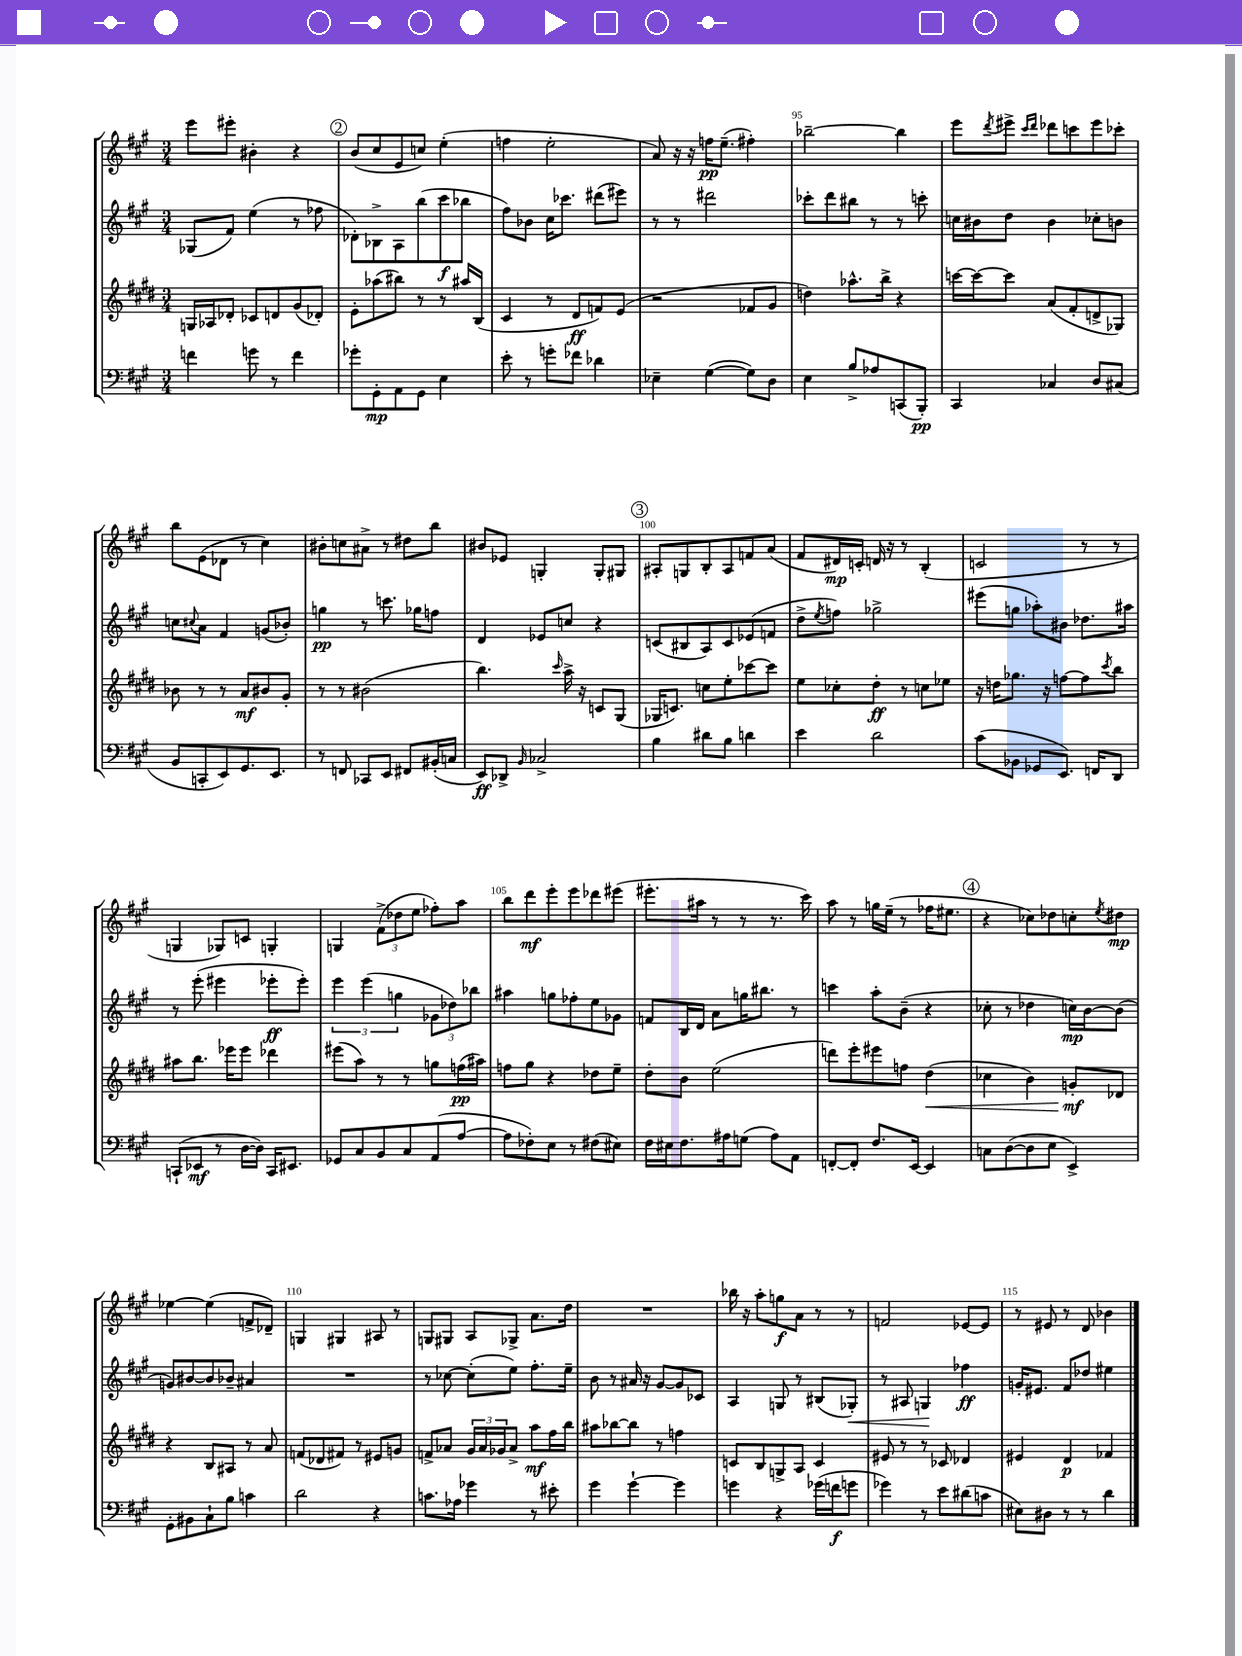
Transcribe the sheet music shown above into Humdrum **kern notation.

**kern	**dynam	**kern	**dynam	**kern	**dynam	**kern	**dynam
*part4	*part4	*part3	*part3	*part2	*part2	*part1	*part1
*staff4	*staff4	*staff3	*staff3	*staff2	*staff2	*staff1	*staff1
*clefF4	*	*clefG2	*	*clefG2	*	*clefG2	*
*k[f#c#g#]	*	*k[f#c#g#d#]	*	*k[f#c#g#]	*	*k[f#c#g#]	*
*M3/4	*	*M3/4	*	*M3/4	*	*M3/4	*
=91	=91	=91	=91	=91	=91	=91	=91
4fn\	.	16Gn/LL	.	(8G-X/L	.	8eee\L	.
.	.	16A-X/J	.	.	.	.	.
.	.	8d-X'/J	.	8f#/J)	.	8eee#X'\J	.
8gn\	.	8c-X/L	.	(4ee\	.	4b#X'\	.
8r	.	8dn/	.	.	.	.	.
4f\	.	(8g#/	.	8r	.	4r	.
.	.	8d-X'/J)	.	8ff-X\	.	.	.
!!LO:REH:place=s1:t=2
=92	=92	=92	=92	=92	=92	=92	=92
8g-X'\L	.	8e'\L	.	8d-X'\L)	.	(8b/L	.
8GG#'\	mp	(8aa-X\	.	8B-X^\	.	8cc#/	.
8AA\	.	8bb#X\J)	.	8A\	.	8e/	.
8GG#\J	.	8r	.	(8bb\	.	8ccn/J)	.
4E\	.	8r	.	8ccc#\	f	(4ee'\	.
.	.	16aa#X/LL	.	8bb-X\J	.	.	.
.	.	(16B/JJ	.	.	.	.	.
=93	=93	=93	=93	=93	=93	=93	=93
8e'\	.	4c#/	.	8ff#\L)	.	4ffn\	.
8r	.	.	.	8b-X\J	.	.	.
8gn'\L	.	8r	.	16cc#\KL	.	2ee'\	.
.	.	.	.	8.ccc-X\J	.	.	.
8f-X\J	.	8d#/L	ff	.	.	.	.
4d-X\	.	8fn/)	.	(8ddd#X\L	.	.	.
.	.	(8e/J	.	8eee#X\J)	.	.	.
=94	=94	=94	=94	=94	=94	=94	=94
4E-X~\	.	2r	.	8r	.	8a/)	.
.	.	.	.	8r	.	16r	.
.	.	.	.	.	.	16r	.
([4G#\	.	.	.	2ddd#X\	.	16ffn\KL	pp
.	.	.	.	.	.	(8.ee~\J	.
8G#\L])	.	8f-X/L	.	.	.	4ff#X'\)	.
8D\J	.	8g#/J	.	.	.	.	.
=95	=95	=95	=95	=95	=95	=95	=95
4E\	.	4ddn\)	.	8ccc-X'\L	.	[2bb-X~\	.
.	.	.	.	8ddd\	.	.	.
8B^/L	.	8.aa-X^^\L	.	8bb#X\J	.	.	.
8A-X/	.	.	.	8r	.	.	.
.	.	16bb^\Jk	.	.	.	.	.
(8CCn/	.	4r	.	8r	.	4bb-\]	.
8BBB'/J)	pp	.	.	8cccn'\	.	.	.
=96	=96	=96	=96	=96	=96	=96	=96
4CC#/	.	[16cccn\LL	.	16ccn\LL	.	8eee\L	.
.	.	16ccc\J_	.	16b#X\J	.	.	.
.	.	.	.	.	.	8qddd/	.
.	.	8ccc\J]	.	8dd\J	.	8eee#X^\J	.
.	.	.	.	.	.	16qqccc#/LL	.
.	.	.	.	.	.	16qqddd/JJ	.
4C-X/	.	(8a/L	.	4b#\	.	8ddd-X\L	.
.	.	8f#'/	.	.	.	8cccn\	.
8D/L	.	8dn^/	.	8cc-X'\L	.	8eee#\	.
(8C#X/J	.	8G-X/J)	.	8bn\J	.	8ccc-X'\J	.
!!LO:LB:g=z
=97	=97	=97	=97	=97	=97	=97	=97
8BB/L	.	8b-X\	.	8ccn\L	.	8bb\L	.
.	.	.	.	8qqcc#X/	.	.	.
8CCn'/	.	8r	.	8a\J	.	(8e\	.
8EE/)	.	8r	.	4f#/	.	8d-X\J	.
8.GG#/	.	8a/L	mf	.	.	8r	.
.	.	8b#X/	.	(8gn/L	.	4cc#\)	.
8.EE/J	.	.	.	.	.	.	.
.	.	8g#'/J	.	8b-X'/J)	.	.	.
=98	=98	=98	=98	=98	=98	=98	=98
8r	.	8r	.	4ggn\	pp	8b#X'\L	.
8FFn/	.	8r	.	.	.	8ccn\	.
8CC-X/L	.	(2b#X\	.	8r	.	8a#X^\J	.
8EE/J	.	.	.	8.cccn\	.	8r	.
8FF#X/L	.	.	.	.	.	8dd#X\L	.
.	.	.	.	16gg-X\KL	.	.	.
(16BB#X'/L	.	.	.	8ffn\J	.	8bb\J	.
16Cn/JJ	.	.	.	.	.	.	.
=99	=99	=99	=99	=99	=99	=99	=99
8EE/L)	ff	4.bb\)	.	4d/	.	8b#X/L	.
8DD-X^/J	.	.	.	.	.	8e-X/J	.
16qqBB/	.	.	.	.	.	.	.
2C-X^/	.	.	.	8e-X/L	.	4Gn'/	.
.	.	16qqccc#/	.	.	.	.	.
.	.	16aa^\	.	8ccn/J	.	.	.
.	.	16r	.	.	.	.	.
.	.	8cn/L	.	4r	.	8G'/L	.
.	.	(8G#/J	.	.	.	8G#X/J	.
!!LO:REH:place=s1:t=3
=100	=100	=100	=100	=100	=100	=100	=100
4B\	.	16G-X/KL	.	(8cn/L	.	8A#X'/L	.
.	.	8.cn/J)	.	.	.	.	.
.	.	.	.	8B#X/	.	8Gn/	.
8d#X\L	.	8ccn\L	.	8A/)	.	8B'/	.
8B\J	.	8ee'\	.	8c/	.	8A#/	.
4dn\	.	[8ccc-X\	.	(8e-X/	.	8fn/	.
.	.	8ccc-\J]	.	8fn/J	.	(8a/J	.
=101	=101	=101	=101	=101	=101	=101	=101
4e\	.	8ee\L	.	8dd^\L	.	8f#/L	.
.	.	.	.	8qee/	.	.	.
.	.	8cc-X'\	.	8ffn\J)	.	16d#X/L)	mp
.	.	.	.	.	.	16cn'/JJ	.
2d\	.	8dd#'\J	ff	2gg-X^\	.	16dn/	.
.	.	.	.	.	.	16r	.
.	.	8r	.	.	.	8r	.
.	.	8ccn\L	.	.	.	(4B'/	.
.	.	8ee-X\J	.	.	.	.	.
=102	=102	=102	=102	=102	=102	=102	=102
(8c#\L	.	16r	.	(8eee#X\L	.	2cn/	.
.	.	16ddn\KL	.	.	.	.	.
8BB-X\J	.	8.gg-X\J	.	8ggn\J	.	.	.
8GG-X/L	.	.	.	8aa-X'\L)	.	.	.
.	.	16r	.	.	.	.	.
8.EE/J)	.	[8ffn\L	.	8b#X\J	.	.	.
.	.	8ff\]	.	8.dd-X\L	.	8r	.
16FFn/KL	.	.	.	.	.	.	.
.	.	8qccc#/	.	.	.	.	.
8DD/J	.	8bb\J	.	.	.	8r	.
.	.	.	.	16aa#X\Jk	.	.	.
!!LO:LB:g=z
=103	=103	=103	=103	=103	=103	=103	=103
(8CCn`/L	.	8aa#X\L	.	8r	.	4Gn/	.
8EE-X/J	mf	8.bb\J	.	(8eee'\	.	.	.
8r	.	.	.	4eee#X\	.	8G-X/L)	.
.	.	16eee-X\KL	.	.	.	.	.
[16D\LL	.	8eee-\J	.	.	.	8cn/J	.
16D\JJ])	.	.	.	.	.	.	.
16CC/KL	.	4ddd-X\	.	8eee-X'\L	ff	4Gn'/	.
8.EE#X/J	.	.	.	.	.	.	.
.	.	.	.	8eee-'\J)	.	.	.
=104	=104	=104	=104	=104	=104	=104	=104
8GG-X/L	.	(8eee#X\L	.	6eee\	.	4Gn/	.
8C#/	.	8aa\J)	.	.	.	.	.
.	.	.	.	(6eee\	.	.	.
8BB/	.	8r	.	.	.	(12f#^\L	.
.	.	.	.	6ggn\	.	12dd-X\	.
8C#/	.	8r	.	.	.	.	.
.	.	.	.	.	.	12ee\J	.
(8AA/	.	8ggn\L	.	12g-X\L	.	8ff-X'\L)	.
.	.	.	.	12dd-X\)	.	.	.
[8A/J	.	(16ffn\L	pp	.	.	8aa\J	.
.	.	.	.	12bb-X\J	.	.	.
.	.	16aa#X\JJ)	.	.	.	.	.
=105	=105	=105	=105	=105	=105	=105	=105
8A\L]	.	8ffn\L	.	4aa#X\	.	8bb\L	.
8F-X'\)	.	8gg#\J	.	.	.	8ddd\	mf
8E\J	.	4r	.	8ggn\L	.	8eee'\	.
8r	.	.	.	8ff-X'\	.	8eee\	.
(8F#X\L	.	8dd-X\L	.	8ee\	.	8ddd-X\	.
8E#X\J)	.	8ee~\J	.	8g-X\J	.	(8eee#X\J	.
=106	=106	=106	=106	=106	=106	=106	=106
16F#\LL	.	8dd#'\L	.	8fn/L	.	8.eee#X'\L	.
16E#X\J	.	.	.	.	.	.	.
8.F#\	.	8b\J	.	16B/L	.	.	.
.	.	.	.	16d/JJ	.	16aa#X\Jk	.
.	.	(2ee\	.	8a\L	.	8r	.
16A#X\k	.	.	.	.	.	.	.
(8Gn\J	.	.	.	16ggn\K	.	8r	.
.	.	.	.	8.bb#X\J	.	.	.
8A#\L)	.	.	.	.	.	8.r	.
8AA\J	.	.	.	8r	.	.	.
.	.	.	.	.	.	16ccc#\)	.
=107	=107	=107	=107	=107	=107	=107	=107
[8FFn'/L	.	8dddn\L)	.	4cccn\	.	8aa\	.
8FF'/J]	.	8eee'\	.	.	.	8r	.
8.F#/L	.	8eee#X\	.	8aa'\L	.	16ggn\LL	.
.	.	.	.	.	.	(16ee~\JJ	.
.	.	8ffn\J	.	(8b~\J	.	8r	.
[16EE/Jk	.	.	.	.	.	.	.
!	!	!	!LO:HP:b	!	!	!	!
4EE/]	.	(4dd#\	<	4r	.	16ff-X\KL	.
.	.	.	.	.	.	8.ee#X\J	.
!!LO:REH:place=s1:t=4
=108	=108	=108	=108	=108	=108	=108	=108
8Cn\L	.	4cc-X\	.	8cc-X'\	.	4r	.
([8D\	.	.	.	8r	.	.	.
8D\]	.	4b\)	.	4dd-X\	.	8cc-X\L)	.
8E\J	.	.	.	.	.	8dd-X\	.
4EE^/)	.	8gn'/L	mf	16ccn\LL)	mp	8ccn'\	.
.	.	.	.	[16b\J	.	.	.
.	.	.	.	.	.	8qee/	.
.	.	8d-X/J	[	(8b\J]	.	8dd#X\J	mp
!!LO:LB:g=z
=109	=109	=109	=109	=109	=109	=109	=109
8GG#'\L	.	4r	.	8gn/L)	.	[4ee-X\	.
8BB#X\	.	.	.	[8b#X/	.	.	.
8C#`\	.	8B/L	.	8b#/]	.	(4ee-\]	.
8B\J	.	8A#X/J	.	8b-X~/J	.	.	.
4cn\	.	8r	.	4a#X/	.	8fn^/L	.
.	.	8a/	.	.	.	8d-X~/J)	.
=110	=110	=110	=110	=110	=110	=110	=110
2d\	.	(8fn/L	.	2.r	.	4Gn/	.
.	.	8d-X/	.	.	.	.	.
.	.	8f#X/J)	.	.	.	4G#X/	.
.	.	8r	.	.	.	.	.
4r	.	8e#X/L	.	.	.	8A#X/	.
.	.	8gn/J	.	.	.	8r	.
=111	=111	=111	=111	=111	=111	=111	=111
8.cn\L	.	8fn^/L	.	8r	.	8Gn/L	.
.	.	8a-X/J	.	[8cc-X\	.	8G#X/J	.
16A-X\Jk	.	.	.	.	.	.	.
4g-X\	.	24g#/LL	.	(8cc-'\L]	.	8A/L	.
.	.	24a-/	.	.	.	.	.
.	.	24g-X/J	.	.	.	.	.
.	.	8a-^/J	.	8ee\J)	.	8G-X^/J	.
8r	.	8aa\L	mf	8.ff#'\L	.	8.a\L	.
8e#X'\	.	16ff#\L	.	.	.	.	.
.	.	16bb\JJ	.	16ee~\Jk	.	16dd\Jk	.
=112	=112	=112	=112	=112	=112	=112	=112
4g#\	.	8aa#X\L	.	8b\	.	2.r	.
.	.	[8bb-X\	.	8r	.	.	.
[4g#`\	.	8bb-\J]	.	16a#X/	.	.	.
.	.	.	.	16r	.	.	.
.	.	8r	.	[8g#/L	.	.	.
4g#\]	.	4ffn\	.	8g#/]	.	.	.
.	.	.	.	8c-X/J	.	.	.
=113	=113	=113	=113	=113	=113	=113	=113
4gn\	.	8cn/L	.	4A/	.	16bb-X\	.
.	.	.	.	.	.	16r	.
.	.	8B/	.	.	.	8aa'\L	.
4r	.	8Gn^/	.	8Gn/	.	8ggn\	f
.	.	8A/J	.	8r	.	8a\J	.
(16g-X\LL	.	4c/	.	(8B#X/L	.	8r	.
16fn\J	f	.	.	.	.	.	.
!	!	!	!	!	!LO:HP:b	!	!
8gn\J	.	.	.	8G-X'/J)	<	8r	.
=114	=114	=114	=114	=114	=114	=114	=114
4g-X\)	.	8e#X/	.	8r	.	2fn/	.
.	.	8r	.	8A#X/	.	.	.
8r	.	8r	.	4Gn/	.	.	.
8e\L	.	8c-X/	.	.	.	.	.
(8d#X\	.	4d-X/	.	4ff-X\	[ ff	[8e-X/L	.
8cn\J	.	.	.	.	.	8e-/J]	.
=115	=115	=115	=115	=115	=115	=115	=115
8E#X\L)	.	4e#X/	.	16gn'/KL	.	8r	.
.	.	.	.	8.e#X/J	.	.	.
8D#X\J	.	.	.	.	.	8e#X/	.
8r	.	4d#/	p	8f#/L	.	8r	.
8r	.	.	.	8dd-X/J	.	8d/	.
4d\	.	4f-X/	.	4ee#X\	.	4b-X\	.
==	==	==	==	==	==	==	==
*-	*-	*-	*-	*-	*-	*-	*-
